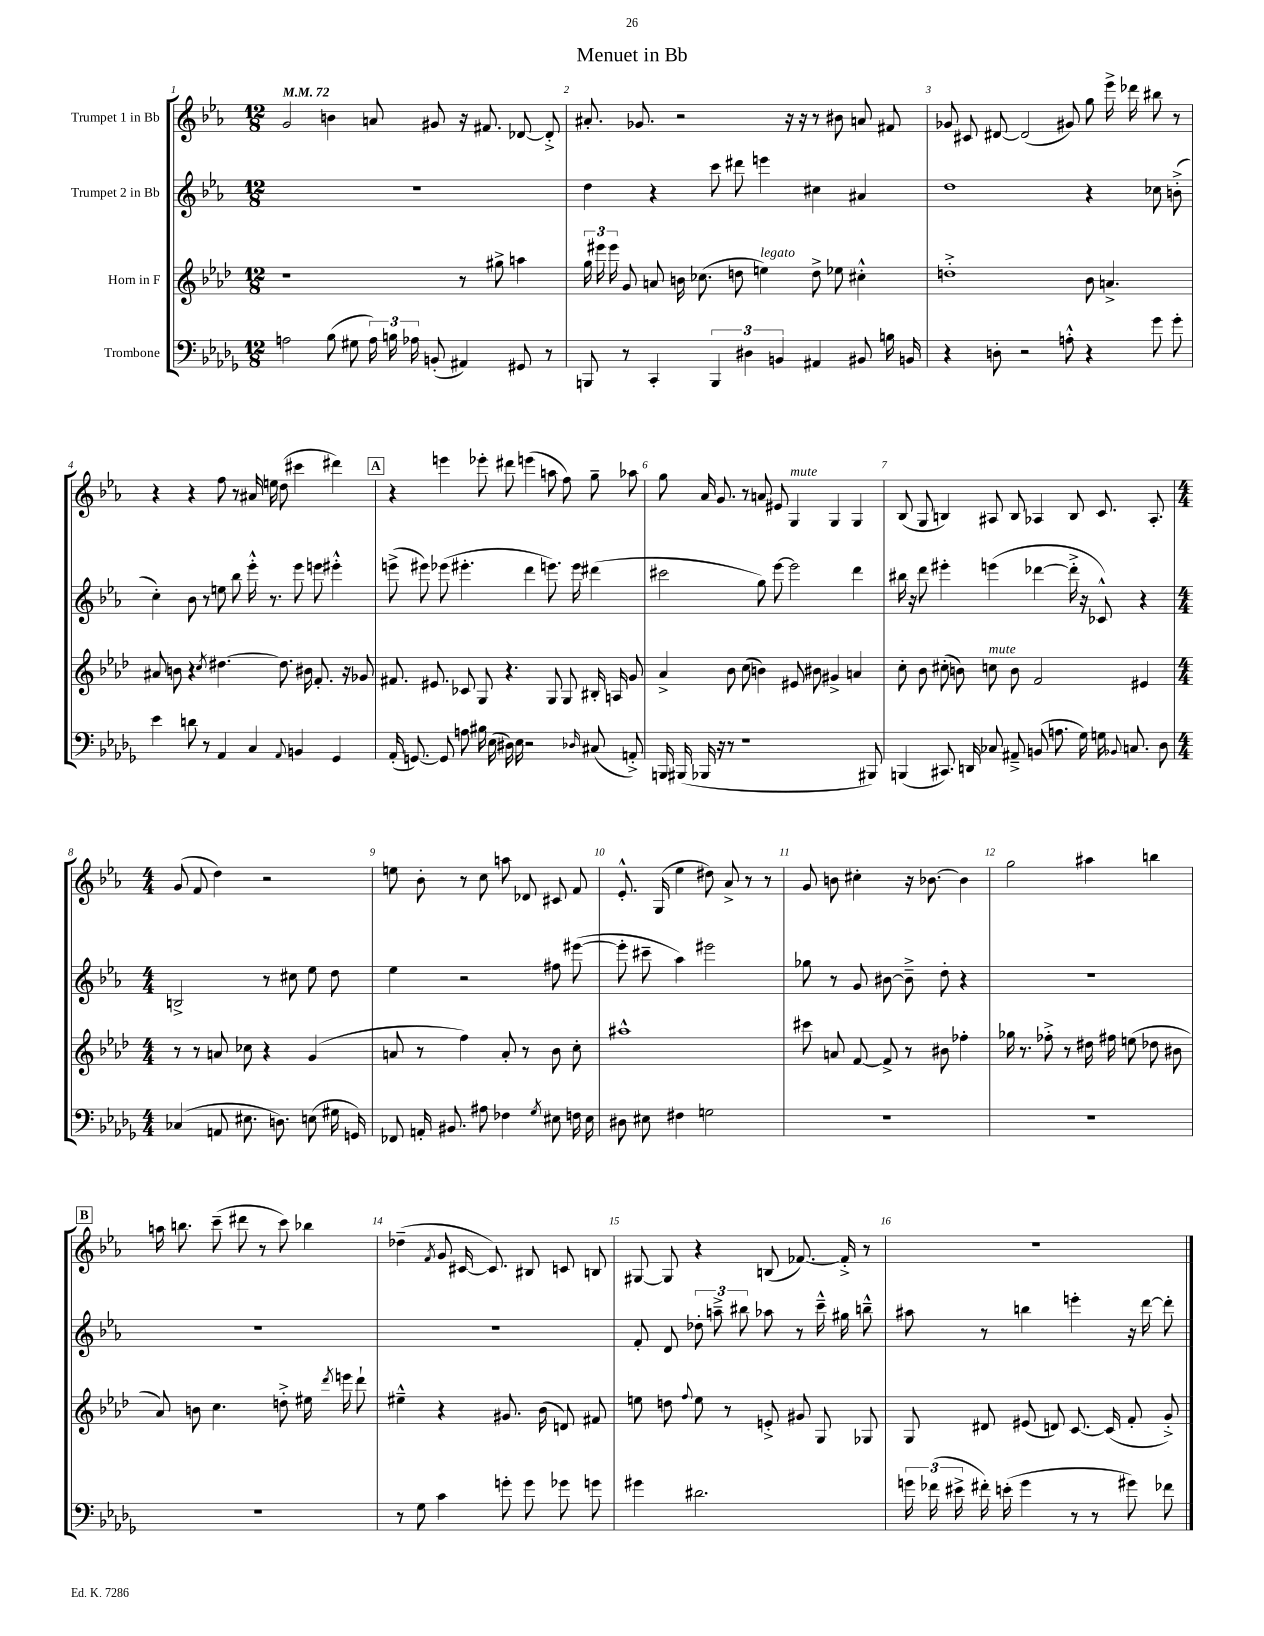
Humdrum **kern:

**kern	**kern	**kern	**kern
*staff4	*staff3	*staff2	*staff1
*clefF4	*clefG2	*clefG2	*clefG2
*k[b-e-a-d-g-]	*k[b-e-a-d-]	*k[b-e-a-]	*k[b-e-a-]
*M12/8	*M12/8	*M12/8	*M12/8
*MM72	*MM72	*MM72	*MM72
2A	1r	1.r	2g
(8B-	.	.	4b
8G#	.	.	.
24A)	.	.	8a
24B	.	.	.
24A-	.	.	.
(8BB'	.	.	8g#
4AA#)	8r	.	16r
.	.	.	8.f#
.	8gg#^	.	.
8GG#	4aa	.	[8d-
8r	.	.	8d-'^]
=	=	=	=
8BBB	24gg	4dd	8.a#'
.	24eee#	.	.
.	24eee#	.	.
8r	8g	.	.
.	.	.	8.g-
4CC'	8a	4r	.
.	16b	.	2r
.	(8.cc-	.	.
6BBB	.	8ccc	.
.	8dd	8ddd#	.
6D#	.	.	.
.	4ee)	4eee	.
6BB	.	.	.
.	.	.	16r
.	.	.	16r
4AA#	8dd^	4cc#	8r
.	8ee-	.	8b#
8BB#	4cc#'^^	4a#	8a
16B	.	.	8f#
16BB	.	.	.
=	=	=	=
4r	1dd'^	1dd	8g-
.	.	.	8c#
8D'	.	.	[8d#
2r	.	.	(2d#]
8A'^^	.	.	8g#)
4r	8b-	4r	8gg
.	4.a^	.	16eee-^
.	.	.	16ddd-
8g-	.	8cc-	8bb#
8g-'	.	(8b'^	8r
=	=	=	=
4e-	8a#	4cc')	4r
.	8b	.	.
8d	4r	8b-	4r
8r	.	8r	.
.	8qcc	.	.
4AA-	[4.dd#	8ee	8ff
.	.	8bb-	8r
4C	.	16eee-'^^	16a#
.	.	8.r	16ee
.	8.dd#]	.	(8dd
8qqAA-	.	.	.
4BB	.	8eee-	4ccc#
.	16b#	.	.
.	8.f'	8eee	.
4GG-	.	4eee#'^^	4ddd#)
.	16r	.	.
.	8g-	.	.
=	=	=	=
(16AA-'	8.f#	(8eee^	4r
[8.GG)	.	.	.
.	.	8eee#)	.
.	8.e#	.	.
8GG]	.	(8eee-	4eee
8A	8c-	4.eee#'	.
16B#	8G	.	8eee-'
(16E-	.	.	.
16D#)	4.r	.	8ddd#
16E-	.	.	.
2r	.	4ddd	(4eee
.	8G	8.eee)	8aa
.	8G	.	8ff)
.	.	16eee	.
16qqD-	.	.	.
(8C#	16B#'	(4ddd#	8gg~
.	16A	.	.
8AA'^)	8g	.	8aa-
=	=	=	=
16BBB	4a-^	2ccc#	8gg
(16BBB#	.	.	.
16BBB-	.	.	16a-
16r	.	.	8.g
8r	8b-	.	.
1r	(8cc	.	8r
.	4b)	8gg)	8a
.	.	[8eee-	8e#
.	8e#	2eee-]	4G
.	8b#	.	.
.	4g#^	.	4G
.	4a	4ddd	4G
8BBB#)	.	.	.
=	=	=	=
(4BBB	8cc'	16bb#	(8B-
.	.	16r	.
.	8b-	8ddd	8G
8.CC#)	(8cc#'	4eee#'	4B)
.	8b)	.	.
16DD	.	.	.
8C-	8cc	(4eee	8A#
8AA#~^	8b	.	8B
(8BB	2f	[4ddd-	4A-
8.A	.	.	.
.	.	16ddd-'^]	8B
16G-)	.	16r	.
16G	.	8c-^^)	8.c
8qqBB-	.	.	.
8.C	.	.	.
.	4e#	4r	.
.	.	.	8.A-'
8D-	.	.	.
=	=	=	=
*M4/4	*M4/4	*M4/4	*M4/4
(4C-	8r	2B^	(8g
.	8r	.	8f
8AA	8a	.	4dd)
8.E#	8cc-	.	.
.	4r	8r	2r
8.D)	.	.	.
.	.	8cc#	.
(8E	(4g	8ee-	.
16G#	.	8dd	.
16GG)	.	.	.
=	=	=	=
8FF-	8a	4ee-	8ee
16AA'	8r	.	8b-'
8.BB#	.	.	.
.	4ff)	2r	8r
8A#	.	.	8cc
4F-	8a'	.	8aa
.	8r	.	8d-
8qG-	.	.	.
8E#	8b-	8ff#	8c#
16F	8cc'	([8eee#	8f
16E#	.	.	.
=	=	=	=
8D#	1aa#^^	8eee#']	8.e-'^^
8E#	.	8ccc#~	.
.	.	.	(16G
4F#	.	4aa-)	4ee-
2G	.	2eee#	8dd#)
.	.	.	8a-^
.	.	.	8r
.	.	.	8r
=	=	=	=
1r	8ccc#	8gg-	8g
.	8a	8r	8b
.	[8f	8g	4cc#'
.	8f^]	[8b#	.
.	8r	8b#~^]	16r
.	.	.	[8.b-
.	8b#	8dd'	.
.	4ff-'	4r	4b-]
=	=	=	=
1r	16gg-	1r	2gg
.	8.r	.	.
.	8ff-'^	.	.
.	8r	.	.
.	16dd#	.	4aa#
.	16ff#	.	.
.	(8ee	.	.
.	8dd-	.	4bb
.	8b#	.	.
=	=	=	=
1r	8a-)	1r	16aa
.	.	.	8.bb
.	8b	.	.
.	4.cc	.	(8ccc~
.	.	.	8ddd#
.	.	.	8r
.	8dd'^	.	8ccc)
.	16ee#	.	4bb-
.	8qddd-	.	.
.	16eee	.	.
.	8ddd-`	.	.
=	=	=	=
8r	4ee#~^^	1r	(4dd-~
8G-	.	.	.
.	.	.	8qf
4c	4r	.	8g
.	.	.	[16c#
.	.	.	8.c#])
8g'	8.g#	.	.
8g	.	.	8B#
.	(16b-	.	.
8g-	8d)	.	8c
8g	8f#	.	8B
=	=	=	=
4g#	8ee	8f'	[8G#
.	8dd	8d	8G#]
.	8qqff	.	.
2.d#	8ee	12dd-'	4r
.	.	12aa~^	.
.	8r	.	.
.	.	12bb#	.
.	8e'^	8aa-	(8B
.	8g#	8r	[8.f-)
.	8G	16ccc~^^	.
.	.	16gg#	16f-'^]
.	8G-	8bb~^^	8r
=	=	=	=
24g	8G	8aa#	1r
(24f-	.	.	.
24e#^	.	.	.
16f#')	8d#	8r	.
(16e'	.	.	.
4g	(8e#	4bb	.
.	8d)	.	.
8r	[8.c	4eee'	.
8r	.	.	.
.	(16c]	.	.
8g#)	8f'	16r	.
.	.	[16ddd	.
8f-	8g'^)	8ddd']	.
==	==	==	==
*-	*-	*-	*-
